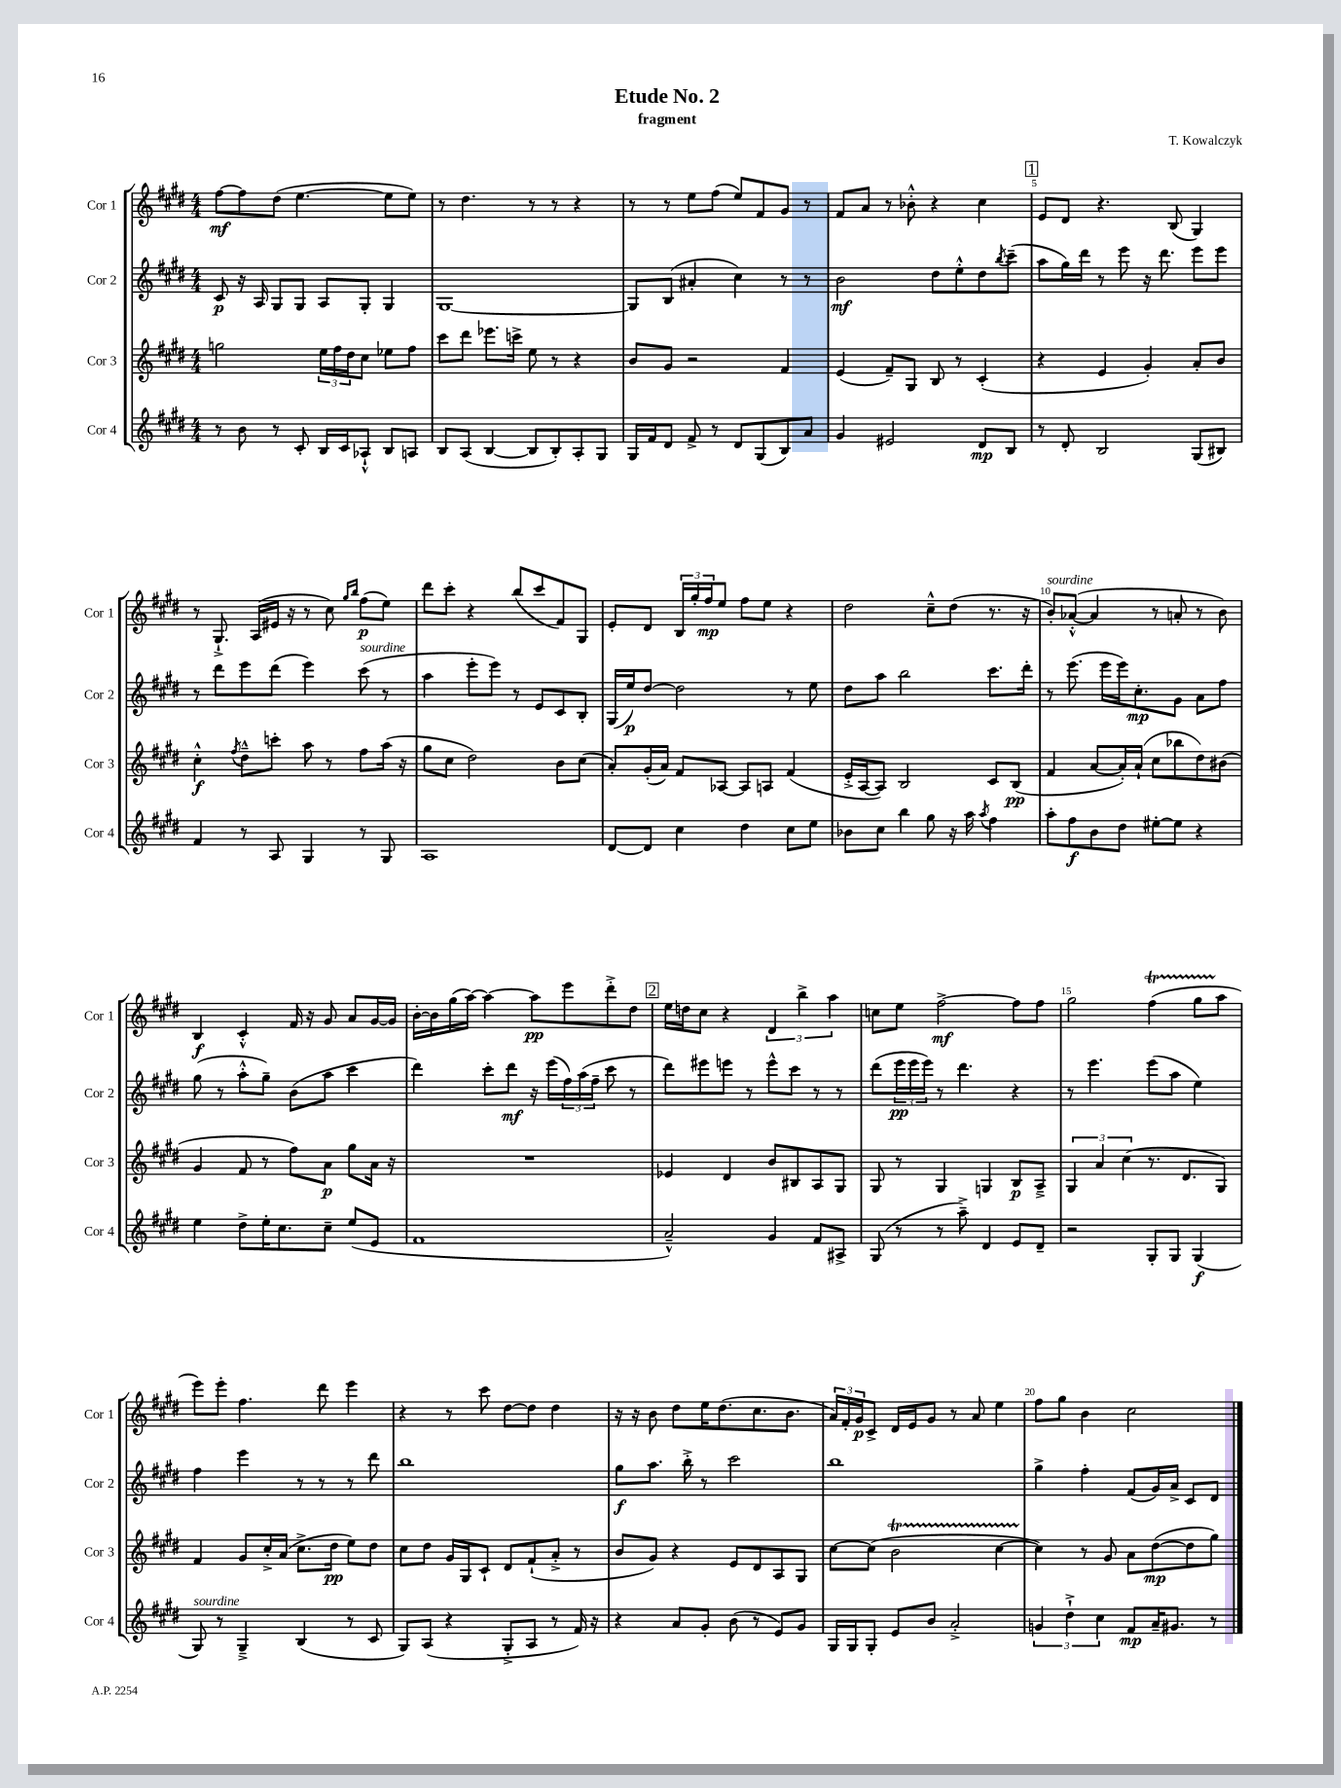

**kern	**dynam	**kern	**dynam	**kern	**dynam	**kern	**dynam
*part4	*part4	*part3	*part3	*part2	*part2	*part1	*part1
*staff4	*staff4	*staff3	*staff3	*staff2	*staff2	*staff1	*staff1
*I"Cor 4	*	*I"Cor 3	*	*I"Cor 2	*	*I"Cor 1	*
*I'Cor 4	*	*I'Cor 3	*	*I'Cor 2	*	*I'Cor 1	*
*clefG2	*	*clefG2	*	*clefG2	*	*clefG2	*
*k[f#c#g#d#]	*	*k[f#c#g#d#]	*	*k[f#c#g#d#]	*	*k[f#c#g#d#]	*
*M4/4	*	*M4/4	*	*M4/4	*	*M4/4	*
=1	=1	=1	=1	=1	=1	=1	=1
8r	.	2ggn\	.	8c#/	p	[8ff#\L	mf
8b\	.	.	.	16r	.	8ff#\]	.
.	.	.	.	16A/	.	.	.
8r	.	.	.	8G#/L	.	(8dd#\J	.
8c#'/	.	.	.	8G#/J	.	[4.ee\	.
16B/LL	.	24ee\LL	.	8A/L	.	.	.
.	.	24ff#\	.	.	.	.	.
16c#/J	.	.	.	.	.	.	.
.	.	24dd#\J	.	.	.	.	.
8A-X`^^/J	.	8cc#\J	.	8G#'/J	.	.	.
8B/L	.	8ee-X\L	.	4G#/	.	8ee\L]	.
8An/J	.	8ff#\J	.	.	.	8ee\J)	.
=2	=2	=2	=2	=2	=2	=2	=2
8B/L	.	8ccc#\L	.	[1G#	.	8r	.
(8A/J	.	8ddd#\J	.	.	.	4.dd#\	.
[4B/	.	8.eee-X\L	.	.	.	.	.
.	.	16cccn^\Jk	.	.	.	.	.
8B/L]	.	8ee\	.	.	.	8r	.
8B'/)	.	8r	.	.	.	8r	.
8A'/	.	4r	.	.	.	4r	.
8G#/J	.	.	.	.	.	.	.
=3	=3	=3	=3	=3	=3	=3	=3
16G#/LL	.	8b/L	.	8G#/L]	.	8r	.
16f#/J	.	.	.	.	.	.	.
8d#/J	.	8g#/J	.	(8B/J	.	8r	.
8f#^/	.	2r	.	4a#X'/	.	8ee\L	.
8r	.	.	.	.	.	(8ff#\J	.
8d#/L	.	.	.	4cc#\)	.	8ee/L)	.
(8G#/	.	.	.	.	.	8f#/	.
8B/)	.	4f#/	.	8r	.	8g#/J	.
8a/J	.	.	.	8r	.	8r	.
=4	=4	=4	=4	=4	=4	=4	=4
4g#/	.	(4e/	.	2b\	mf	8f#/L	.
.	.	.	.	.	.	8a/J	.
2e#X/	.	8f#~/L)	.	.	.	8r	.
.	.	8G#/J	.	.	.	8b-X'^^\	.
.	.	8B/	.	8dd#\L	.	4r	.
.	.	8r	.	8ee'^^\	.	.	.
8d#/L	mp	(4c#'/	.	8dd#\	.	4cc#\	.
.	.	.	.	8qbb/	.	.	.
8B/J	.	.	.	(8ccc#~\J	.	.	.
!!LO:REH:place=s1:t=1
=5	=5	=5	=5	=5	=5	=5	=5
8r	.	4r	.	8aa\L	.	8e/L	.
8d#'/	.	.	.	16gg#\L)	.	8d#/J	.
.	.	.	.	16ddd#\JJ	.	.	.
2B/	.	4e/	.	8r	.	4.r	.
.	.	.	.	8eee\	.	.	.
.	.	4g#'/)	.	16r	.	.	.
.	.	.	.	8.ddd#\	.	.	.
.	.	.	.	.	.	(8B/	.
(8G#/L	.	8a'/L	.	8eee\L	.	4G#/)	.
8B#X/J)	.	8b/J	.	8eee\J	.	.	.
!!LO:LB:g=z
=6	=6	=6	=6	=6	=6	=6	=6
4f#/	.	4cc#'^^\	f	8r	.	8r	.
.	.	.	.	8ddd#\L	.	8.G#`^/	.
.	.	8qff#/	.	.	.	.	.
8r	.	8dd#~^^\L	.	8eee\	.	.	.
.	.	.	.	.	.	(16A/LL	.
8A/	.	8cccn'\J	.	(8ddd#\J	.	16e#X/JJ	.
.	.	.	.	.	.	16r	.
4G#/	.	8aa\	.	4eee\)	.	8r	.
.	.	8r	.	.	.	8cc#\)	.
.	.	.	.	.	.	16qqgg#/LL	.
.	.	.	.	.	.	16qqbb/JJ	.
!	!	!	!	!LO:TX:a:i:t=sourdine	!	!	!
8r	.	8ff#\L	.	(8ccc#\	.	(8ff#\L	p
8G#/	.	(16aa\Jk	.	8r	.	8ee\J)	.
.	.	16r	.	.	.	.	.
=7	=7	=7	=7	=7	=7	=7	=7
1A	.	8gg#\L	.	4aa\	.	8ddd#\L	.
.	.	8cc#\J	.	.	.	8ccc#'\J	.
.	.	2dd#\)	.	8eee'\L	.	4r	.
.	.	.	.	8eee\J)	.	.	.
.	.	.	.	8r	.	(8bb/L	.
.	.	.	.	8e/L	.	8ccc#/	.
.	.	8b\L	.	8c#/	.	8f#/)	.
.	.	(8cc#\J	.	8B'/J	.	8G#/J	.
=8	=8	=8	=8	=8	=8	=8	=8
[8d#/L	.	8a'/L)	.	(16G#/LL	.	8e'/L	.
.	.	.	.	16ee/J)	p	.	.
8d#/J]	.	(16g#'/L	.	[8dd#/J	.	8d#/J	.
.	.	16a/JJ)	.	.	.	.	.
4cc#\	.	8f#/L	.	2dd#\]	.	24B/LL	.
.	.	.	.	.	.	24gg#'/	.
.	.	.	.	.	.	24ff#/J	mp
.	.	[8A-X/J	.	.	.	8ee/J	.
4dd#\	.	8A-/L]	.	.	.	8ff#\L	.
.	.	8An/J	.	.	.	8ee\J	.
8cc#\L	.	(4f#/	.	8r	.	4r	.
8ee\J	.	.	.	8ee\	.	.	.
=9	=9	=9	=9	=9	=9	=9	=9
8b-X\L	.	16e'^/LL	.	8dd#\L	.	2dd#\	.
.	.	[16A/J	.	.	.	.	.
8cc#\J	.	8A/J])	.	8aa\J	.	.	.
4bb\	.	2B/	.	2bb\	.	.	.
8gg#\	.	.	.	.	.	8cc#~^^\L	.
16r	.	.	.	.	.	(8dd#\J	.
16aa\	.	.	.	.	.	.	.
8qaa/	.	.	.	.	.	.	.
4ff#\	.	8c#/L	.	8.ccc#\L	.	8.r	.
.	.	(8B/J	pp	.	.	.	.
.	.	.	.	16ddd#'\Jk	.	16r	.
=10	=10	=10	=10	=10	=10	=10	=10
!	!	!	!	!	!	!LO:TX:a:i:t=sourdine	!
8aa'\L	.	4f#/	.	8r	.	8b'/L)	.
8ff#\	f	.	.	(8.eee\	.	([8a-X'^^/J	.
8b\	.	[8a/L	.	.	.	4a-/]	.
.	.	.	.	16eee\LL	.	.	.
8dd#\J	.	16a'/L])	.	16eee\J)	.	.	.
.	.	(16a`/JJ	.	8.cc#'\	mp	.	.
[8ee#X'\L	.	8cc#\L	.	.	.	8r	.
8ee#\J]	.	8bb-X\	.	8g#\J	.	8an'/	.
4r	.	8dd#\)	.	8a\L	.	8r	.
.	.	(8b#X\J	.	8ff#\J	.	8b\)	.
!!LO:LB:g=z
=11	=11	=11	=11	=11	=11	=11	=11
4ee\	.	4g#/	.	(8gg#\	.	4B/	f
.	.	.	.	8r	.	.	.
8dd#^\L	.	8f#/	.	8aa'^^\L	.	4c#'^^/	.
16ee'\K	.	8r	.	8gg#~\J)	.	.	.
8.cc#\	.	.	.	.	.	.	.
.	.	8ff#\L)	.	(8b\L	.	16f#/	.
.	.	.	.	.	.	16r	.
8cc#~\J	.	8a\J	p	8aa\J	.	8g#/	.
(8ee/L	.	8gg#\L	.	4ccc#\	.	8a/L	.
8e/J	.	16a\Jk	.	.	.	[16g#/L	.
.	.	16r	.	.	.	16g#/JJ]	.
=12	=12	=12	=12	=12	=12	=12	=12
1f#	.	1r	.	4ddd#\)	.	[16b'\LL	.
.	.	.	.	.	.	16b\]	.
.	.	.	.	.	.	(16gg#\	.
.	.	.	.	.	.	[16aa\JJ)	.
.	.	.	.	8ccc#'\L	.	4aa\_	.
.	.	.	.	8ddd#\J	mf	.	.
.	.	.	.	16r	.	8aa\L]	pp
.	.	.	.	(16eee\LL	.	.	.
.	.	.	.	24ff#\)	.	8eee\	.
.	.	.	.	(24aa\	.	.	.
.	.	.	.	24ff#~\JJ	.	.	.
.	.	.	.	8ccc#\	.	8ddd#'^\	.
.	.	.	.	8r	.	8dd#\J	.
!!LO:REH:place=s1:t=2
=13	=13	=13	=13	=13	=13	=13	=13
2a~^^/)	.	4e-X/	.	8ddd#\L)	.	16ee\LL	.
.	.	.	.	.	.	16ddn\J	.
.	.	.	.	8eee#X\	.	8cc#\J	.
.	.	4d#/	.	8eeen\J	.	4r	.
.	.	.	.	8r	.	.	.
4g#/	.	8b/L	.	8eee^^\L	.	6d#/	.
.	.	8B#X/	.	8ccc#\J	.	.	.
.	.	.	.	.	.	6bb^\	.
8f#/L	.	8A/	.	8r	.	.	.
.	.	.	.	.	.	6aa\	.
8A#X^/J	.	8G#/J	.	8r	.	.	.
=14	=14	=14	=14	=14	=14	=14	=14
(8G#/	.	8G#/	.	(8ddd#\L	.	8ccn\L	.
8r	.	8r	.	24eee\L	pp	8ee\J	.
.	.	.	.	24eee\	.	.	.
.	.	.	.	24eee\JJ)	.	.	.
8r	.	4G#/	.	8r	.	[2ff#^\	mf
8aa~^\)	.	.	.	4.ddd#\	.	.	.
4d#/	.	4Gn/	.	.	.	.	.
8e/L	.	8B/L	p	4r	.	8ff#\L]	.
8d#~/J	.	8A~^/J	.	.	.	8ff#\J	.
=15	=15	=15	=15	=15	=15	=15	=15
2r	.	6G#/	.	8r	.	2gg#\	.
.	.	.	.	4.eee\	.	.	.
.	.	6a/	.	.	.	.	.
.	.	(6cc#\	.	.	.	.	.
8G#'/L	.	8.r	.	(8eee\L	.	(4ff#T\	.
8G#/J	.	.	.	8aa\J	.	.	.
.	.	8.d#/L	.	.	.	.	.
(4G#/	f	.	.	4ee\)	.	8gg#TTT\L	.
.	.	8G#/J)	.	.	.	8aa\J	.
!!LO:LB:g=z
=16	=16	=16	=16	=16	=16	=16	=16
!LO:TX:a:i:t=sourdine	!	!	!	!	!	!	!
8G#/)	.	4f#/	.	4ff#\	.	8eee\L)	.
8r	.	.	.	.	.	8eee'\J	.
4G#~^/	.	8g#/L	.	4eee\	.	4.ff#\	.
.	.	16cc#'^/L	.	.	.	.	.
.	.	(16a/JJ	.	.	.	.	.
(4B/	.	8.cc#^\L	.	8r	.	.	.
.	.	.	.	8r	.	8ddd#\	.
.	.	16dd#\Jk	pp	.	.	.	.
8r	.	8ee\L)	.	8r	.	4eee\	.
8c#/	.	8dd#\J	.	8ddd#\	.	.	.
=17	=17	=17	=17	=17	=17	=17	=17
8G#/L)	.	8cc#\L	.	1bb	.	4r	.
(8A/J	.	8dd#\J	.	.	.	.	.
4r	.	16g#/LL	.	.	.	8r	.
.	.	16G#/J	.	.	.	.	.
.	.	8c#`/J	.	.	.	8ccc#\	.
8G#'^/L	.	8d#/L	.	.	.	[8dd#\L	.
8A/J	.	(8f#`/	.	.	.	8dd#\J]	.
8r	.	8a'^/J	.	.	.	4dd#\	.
16f#/)	.	8r	.	.	.	.	.
16r	.	.	.	.	.	.	.
=18	=18	=18	=18	=18	=18	=18	=18
4r	.	8b/L	.	8gg#\L	f	16r	.
.	.	.	.	.	.	16r	.
.	.	8g#/J)	.	8.aa\J	.	8b\	.
8a/L	.	4r	.	.	.	8dd#\L	.
.	.	.	.	16bb'^\	.	.	.
8g#'/J	.	.	.	8r	.	16ee\K	.
.	.	.	.	.	.	(8.dd#\	.
(8b\	.	8e/L	.	2ccc#\	.	.	.
8r	.	8d#/	.	.	.	8.cc#\	.
8e/L)	.	8A/	.	.	.	.	.
.	.	.	.	.	.	8.b\J	.
8g#/J	.	8G#/J	.	.	.	.	.
=19	=19	=19	=19	=19	=19	=19	=19
16G#/LL	.	[8cc#\L	.	1bb	.	24a/LL)	.
.	.	.	.	.	.	24f#'/	.
16G#/J	.	.	.	.	.	.	.
.	.	.	.	.	.	24g#/J	p
8G#'/J	.	(8cc#\J]	.	.	.	8c#^/J	.
8e/L	.	2bT\	.	.	.	16d#/LL	.
.	.	.	.	.	.	16e/J	.
8b/J	.	.	.	.	.	8g#/J	.
2a'^/	.	.	.	.	.	8r	.
.	.	.	.	.	.	8a/	.
.	.	[4cc#TTT\	.	.	.	4ee\	.
=20	=20	=20	=20	=20	=20	=20	=20
6gn/	.	4cc#\])	.	4gg#^\	.	8ff#\L	.
.	.	.	.	.	.	8gg#\J	.
6dd#`^\	.	.	.	.	.	.	.
.	.	8r	.	4ff#'\	.	4b\	.
6cc#\	.	.	.	.	.	.	.
.	.	8g#/	.	.	.	.	.
8f#/L	mp	8a\L	.	(8f#/L	.	2cc#\	.
16a~/K	.	([8dd#\	mp	16g#/L)	.	.	.
8.g#X/J	.	.	.	16a^/JJ	.	.	.
.	.	8dd#\]	.	8c#/L	.	.	.
8r	.	8gg#\J)	.	8d#/J	.	.	.
==	==	==	==	==	==	==	==
*-	*-	*-	*-	*-	*-	*-	*-
